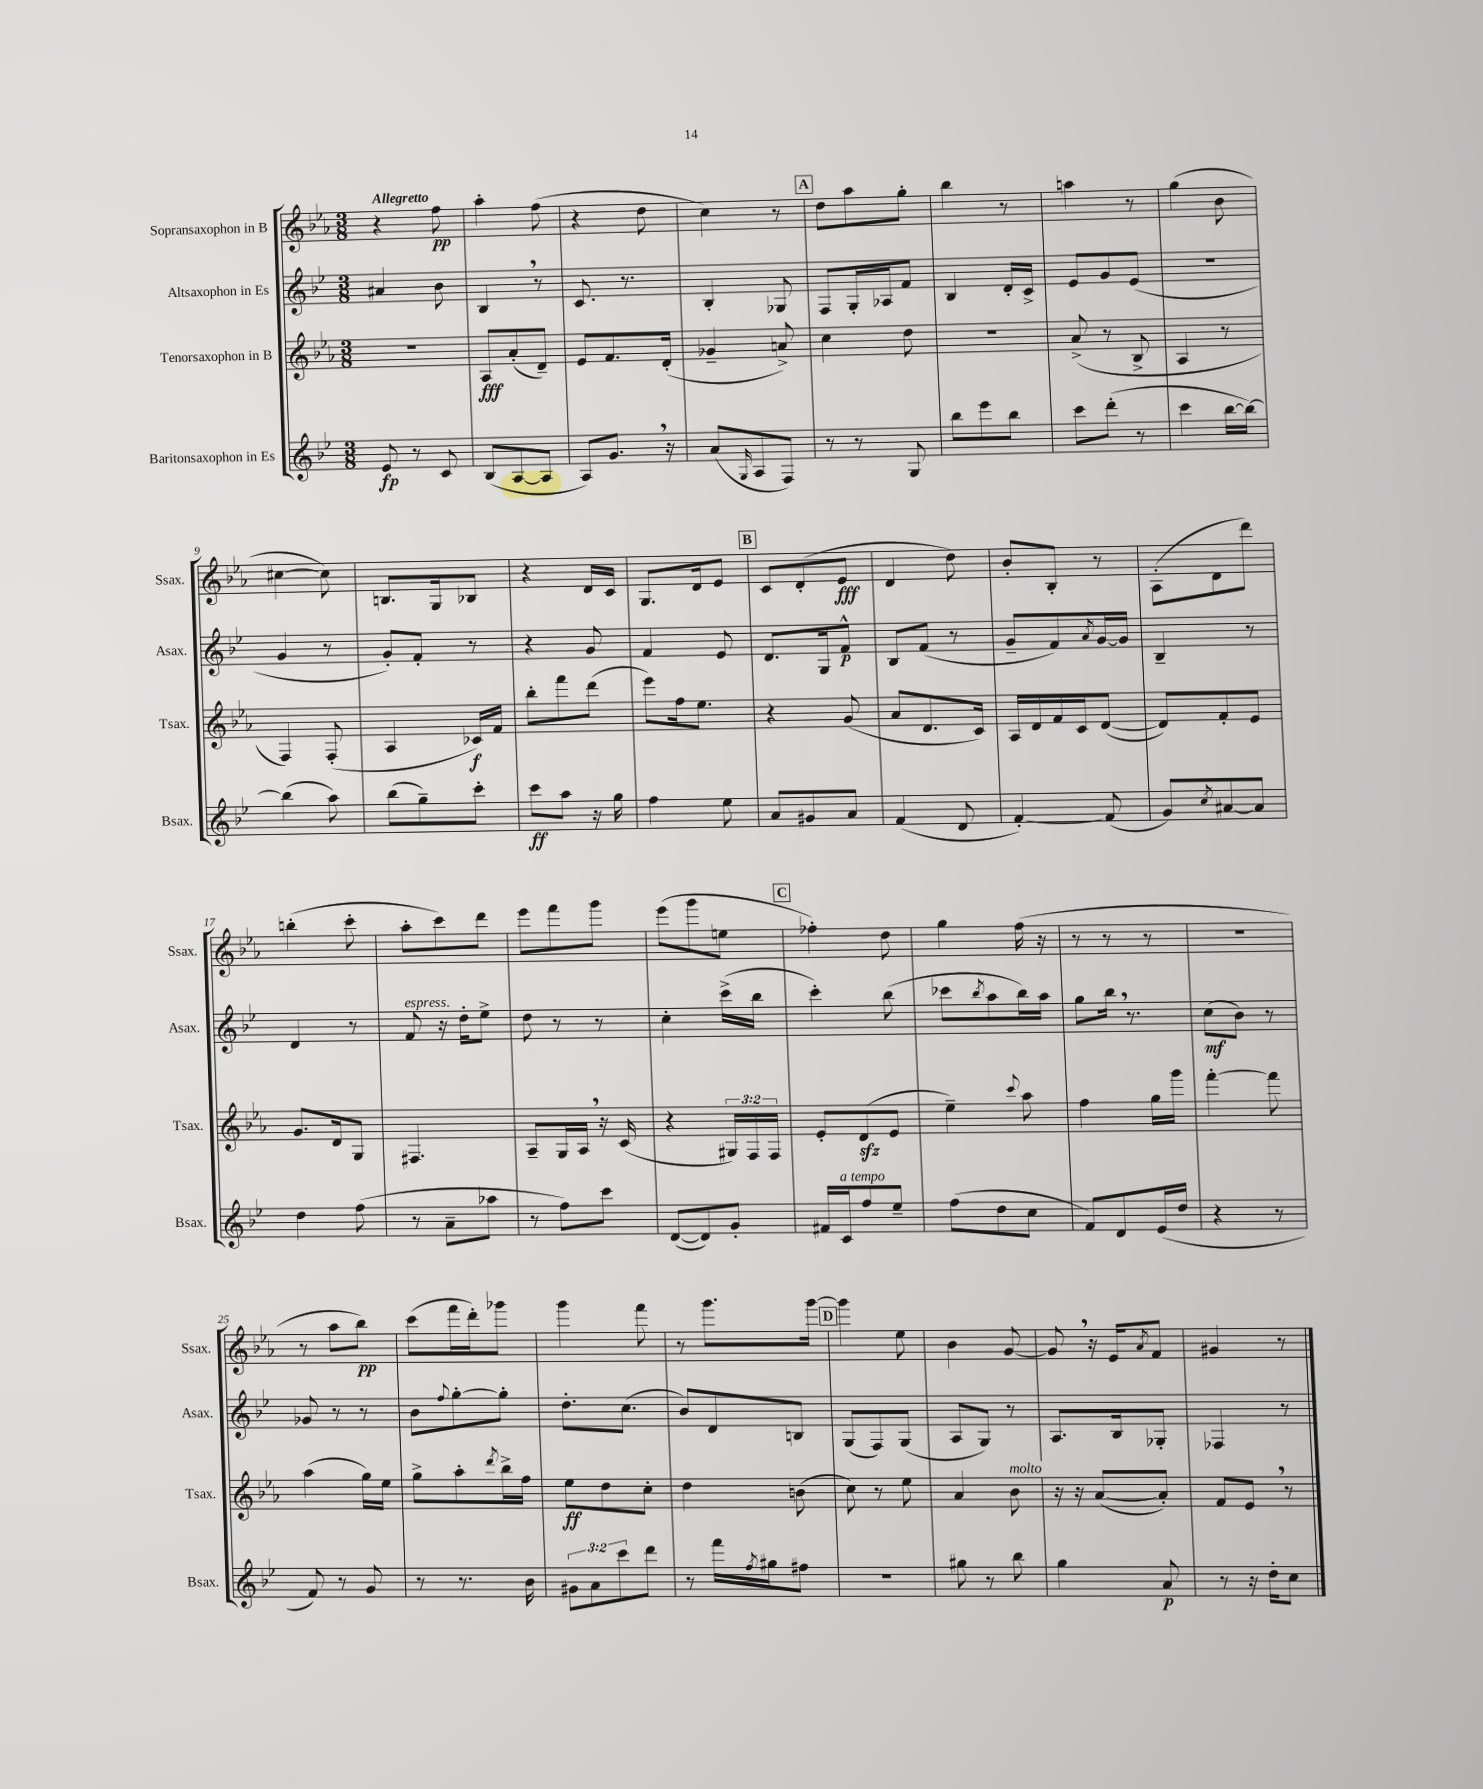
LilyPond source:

<<
\new StaffGroup <<
\new Staff = "s0" \with { instrumentName = "Sopransaxophon in B" shortInstrumentName = "Ssax." } {
    \clef treble \key ees \major \numericTimeSignature \time 3/8 \tempo "Allegretto"
    r4 f''8\pp |
    aes''4-. f''8( |
    r4 d''8 |
    c''4) r8 |
    \mark \markup { \box "A" } d''8 aes''8 g''8-. |
    bes''4 r8 |
    a''4 r8 |
    g''4( bes'8 |
    cis''4~ cis''8) |
    b8. g16 bes8 |
    r4 d'16 c'16 |
    g8. d'16 ees'8 |
    \mark \markup { \box "B" } c'8 d'8-.( ees'8\fff |
    d'4 d''8) |
    bes'8-. bes8-. r8 |
    aes8-.( d'8 d'''8) |
    b''4-.( c'''8-. |
    aes''8-. c'''8) d'''8 |
    ees'''8 f'''8 g'''8 |
    ees'''8( g'''8 e''8 |
    \mark \markup { \box "C" } fes''4-.) d''8 |
    g''4 f''16( r16 |
    r8 r8 r8 |
    R4. |
    r8 aes''8 bes''8\pp) |
    c'''8( f'''16 d'''16-.) ges'''8 |
    g'''4 f'''8 |
    r8 g'''8. g'''16~ |
    \mark \markup { \box "D" } g'''4 ees''8 |
    bes'4 g'8~ |
    g'8 \breathe r16 ees'16 \acciaccatura { aes'8 } f'8 |
    gis'4 r8 \bar "|." |
}
\new Staff = "s1" \with { instrumentName = "Altsaxophon in Es" shortInstrumentName = "Asax." } {
    \clef treble \key bes \major \numericTimeSignature \time 3/8
    ais'4 bes'8 |
    bes4 \breathe r8 |
    c'8. r8. |
    bes4-. ges8 |
    \mark \markup { \box "A" } f8 g16-. aes16 f'8 |
    bes4 d'16-. c'16-> |
    ees'8 g'8 ees'8( |
    R4. |
    g'4 r8 |
    g'8-.) f'8-. r8 |
    r4 g'8 |
    f'4 ees'8 |
    \mark \markup { \box "B" } d'8. g16 f'8-^\p |
    bes8 f'8( r8 |
    g'8-- f'8) \acciaccatura { a'8 } g'16~ g'16 |
    bes4-- r8 |
    d'4 r8 |
    f'8^\markup { \italic "espress." } r16 d''16-. ees''8-> |
    d''8 r8 r8 |
    c''4-. c'''16->( bes''16 |
    \mark \markup { \box "C" } c'''4-.) bes''8( |
    ces'''8 \acciaccatura { bes''8 } a''8 bes''16) a''16 |
    g''8 bes''16 \breathe r8. |
    c''8\mf( bes'8) r8 |
    ges'8 r8 r8 |
    bes'8 \appoggiatura { f''8 } g''8~-. g''8-. |
    d''8.-. c''8.( |
    bes'8) d'8 b8 |
    \mark \markup { \box "D" } g8( f8) g8( |
    a8 g8) r8 |
    a8. bes16 ges8-. |
    fes4 r8 \bar "|." |
}
\new Staff = "s2" \with { instrumentName = "Tenorsaxophon in B" shortInstrumentName = "Tsax." } {
    \clef treble \key ees \major \numericTimeSignature \time 3/8 \override Staff.TupletNumber.text = #tuplet-number::calc-fraction-text
    R4. |
    aes8\fff aes'8-.( d'8--) |
    ees'8 f'8. d'16-.( |
    ges'4-- a'8->) |
    \mark \markup { \box "A" } c''4 d''8 |
    R4. |
    aes'8->( r8 bes8-> |
    aes4 r8 |
    f4) f8-.( |
    aes4 ces'16\f) f'16 |
    bes''8-. f'''8 d'''8( |
    ees'''8) f''16 ees''8. |
    \mark \markup { \box "B" } r4 g'8( |
    aes'8 d'8. c'16) |
    aes16 d'16 f'16 c'16 d'8~( |
    d'8) f'8-. ees'8 |
    g'8. d'16 g8 |
    fis4. |
    aes8-- g16 aes16 \breathe r16 c'16( |
    r4 \tuplet 3/2 { gis16) f16 f16 } |
    \mark \markup { \box "C" } ees'8-. d'8\sfz( ees'8 |
    ees''4--) \appoggiatura { c'''8 } aes''8 |
    f''4 g''16 g'''16 |
    f'''4~-. f'''8 |
    aes''4( g''16) ees''16 |
    g''8-> aes''8-. \acciaccatura { d'''8 } bes''16-> f''16 |
    ees''8\ff d''8 c''8-. |
    d''4 b'8( |
    \mark \markup { \box "D" } c''8) r8 ees''8 |
    aes'4 bes'8^\markup { \italic "molto" } |
    r16 r16 aes'8~( aes'8-.) |
    f'8 ees'8 \breathe r8 \bar "|." |
}
\new Staff = "s3" \with { instrumentName = "Baritonsaxophon in Es" shortInstrumentName = "Bsax." } {
    \clef treble \key bes \major \numericTimeSignature \time 3/8 \override Staff.TupletNumber.text = #tuplet-number::calc-fraction-text
    ees'8\fp r8 c'8 |
    bes8( a8~ a8 |
    a8) g'8. \breathe r16 |
    a'8( \grace { g16 } a8 f8) |
    \mark \markup { \box "A" } r8 r8 g8 |
    bes''8 ees'''8 bes''8 |
    c'''8 d'''8-.( r8 |
    c'''4 bes''16~ bes''16~) |
    bes''4( a''8) |
    bes''8( g''8--) c'''8-. |
    c'''8\ff a''8 r16 g''16 |
    f''4 ees''8 |
    \mark \markup { \box "B" } a'8 gis'8 a'8 |
    f'4( d'8 |
    f'4~-.) f'8( |
    g'8) \acciaccatura { c''8 } ais'8~ ais'8 |
    d''4 f''8( |
    r8 a'8-- aes''8 |
    r8 f''8) c'''8 |
    d'8~( d'8) g'8-. |
    \mark \markup { \box "C" } fis'16 c'16^\markup { \italic "a tempo" } f''8 ees''8-- |
    f''8( d''8 c''8 |
    f'8) d'8 ees'16( d''16 |
    r4 r8 |
    f'8) r8 g'8 |
    r8 r8. bes'16 |
    \tuplet 3/2 { gis'8 a'8 c'''8 } d'''8 |
    r8 f'''16 \acciaccatura { f''8 } gis''16 fis''8 |
    \mark \markup { \box "D" } R4. |
    gis''8 r8 bes''8 |
    g''4 a'8\p |
    r8 r16 d''16-. c''8 \bar "|." |
}
>>
>>
